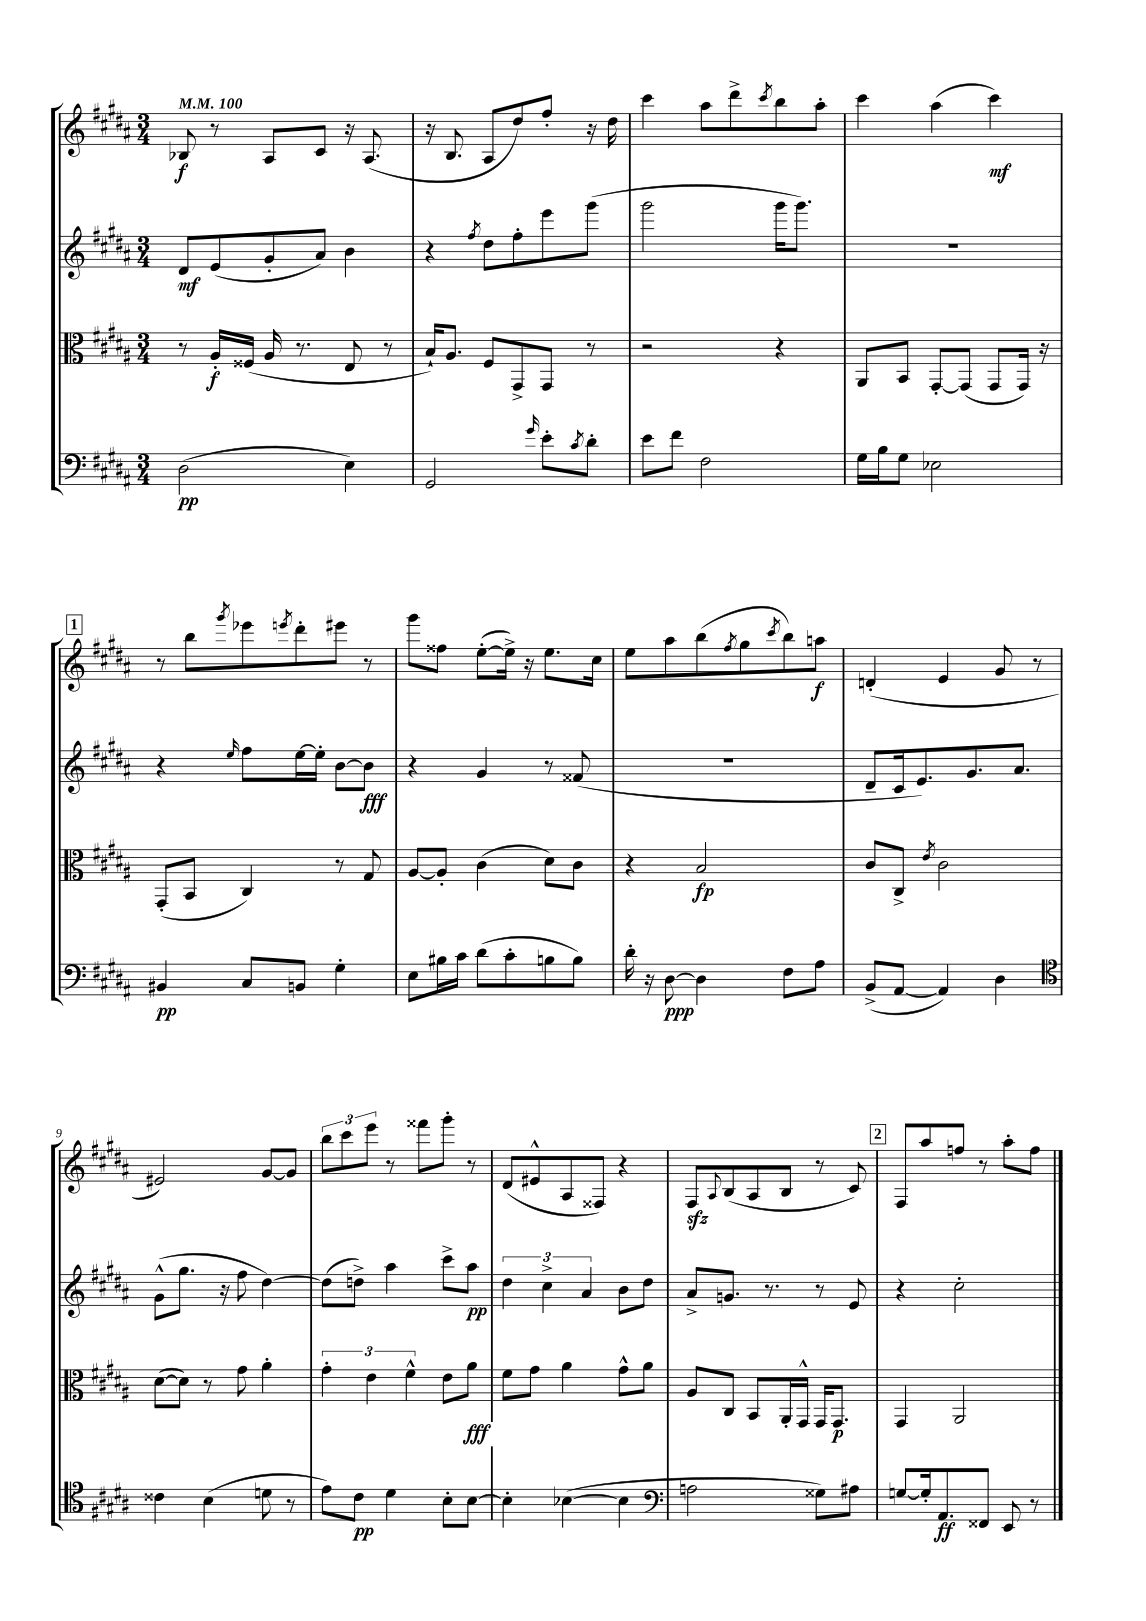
<<
\new StaffGroup <<
\new Staff = "s0" {
    \clef treble \key b \major \numericTimeSignature \time 3/4 \tempo 4 = 100
    bes8\f r8 ais8 cis'8 r16 ais8.( |
    r16 b8. ais8 dis''8) fis''8-. r16 dis''16 |
    cis'''4 ais''8 dis'''8-> \acciaccatura { cis'''8 } b''8 ais''8-. |
    cis'''4 ais''4( cis'''4\mf) |
    \mark \markup { \box "1" } r8 b''8 \acciaccatura { gis'''8 } ees'''8 \acciaccatura { e'''8 } dis'''8-. eis'''8 r8 |
    gis'''8 fisis''8 e''8~-.( e''16->) r16 e''8. cis''16 |
    e''8 ais''8 b''8( \acciaccatura { fis''8 } gis''8 \acciaccatura { cis'''8 } b''8) a''8\f |
    d'4-.( e'4 gis'8 r8 |
    eis'2) gis'8~ gis'8 |
    \tuplet 3/2 { b''8 cis'''8 e'''8 } r8 fisis'''8 gis'''8-. r8 |
    dis'8( eis'8-^ ais8 fisis8) r4 |
    fis8\sfz \appoggiatura { ais8 } b8( ais8 b8 r8 cis'8) |
    \mark \markup { \box "2" } fis8 ais''8 f''8 r8 ais''8-. f''8 \bar "|." |
}
\new Staff = "s1" {
    \clef treble \key b \major \numericTimeSignature \time 3/4
    dis'8\mf e'8( gis'8-. ais'8) b'4 |
    r4 \acciaccatura { fis''8 } dis''8 fis''8-. e'''8 gis'''8( |
    gis'''2 gis'''16 gis'''8.) |
    R2. |
    \mark \markup { \box "1" } r4 \grace { e''16 } fis''8 e''16~ e''16-. b'8~ b'8\fff |
    r4 gis'4 r8 fisis'8( |
    R2. |
    dis'8-- cis'16 e'8.) gis'8. ais'8. |
    gis'8-^( gis''8. r16 fis''8 dis''4~) |
    dis''8( d''8->) ais''4 cis'''8-> ais''8\pp |
    \tuplet 3/2 { dis''4 cis''4-> ais'4 } b'8 dis''8 |
    ais'8-> g'8. r8. r8 e'8 |
    \mark \markup { \box "2" } r4 cis''2-. \bar "|." |
}
\new Staff = "s2" {
    \clef alto \key b \major \numericTimeSignature \time 3/4
    r8 ais16-.\f fisis16( ais16 r8. e8 r8 |
    b16-!) ais8. fis8 gis,8-> gis,8 r8 |
    r2 r4 |
    ais,8 b,8 gis,8~-. gis,8( gis,8 gis,16) r16 |
    \mark \markup { \box "1" } gis,8-.( b,8 cis4) r8 gis8 |
    ais8~ ais8-. cis'4( dis'8) cis'8 |
    r4 b2\fp |
    cis'8 cis8-> \acciaccatura { e'8 } cis'2 |
    dis'8~( dis'8) r8 gis'8 ais'4-. |
    \tuplet 3/2 { gis'4-. e'4 fis'4-^ } e'8 ais'8\fff |
    fis'8 gis'8 ais'4 gis'8-^ ais'8 |
    ais8 cis8 b,8 ais,16-. gis,16-^ gis,16 gis,8.\p |
    \mark \markup { \box "2" } gis,4 ais,2 \bar "|." |
}
\new Staff = "s3" {
    \clef bass \key b \major \numericTimeSignature \time 3/4
    dis2\pp( e4) |
    gis,2 \grace { gis'16 } e'8-. \acciaccatura { cis'8 } dis'8-. |
    e'8 fis'8 fis2 |
    gis16 b16 gis8 ees2 |
    \mark \markup { \box "1" } bis,4\pp cis8 b,8 gis4-. |
    e8 bis16 cis'16 dis'8( cis'8-. b8 b8) |
    dis'16-. r16 dis8~\ppp dis4 fis8 ais8 |
    b,8->( ais,8~ ais,4) dis4 |
    \clef tenor cisis'4 b4( d'8 r8 |
    e'8) cis'8\pp dis'4 b8-. b8~ |
    b4-. bes4~( bes4 |
    \clef bass a2 gisis8) ais8 |
    \mark \markup { \box "2" } g8~ g16-. ais,8.\ff fisis,8 e,8 r8 \bar "|." |
}
>>
>>
